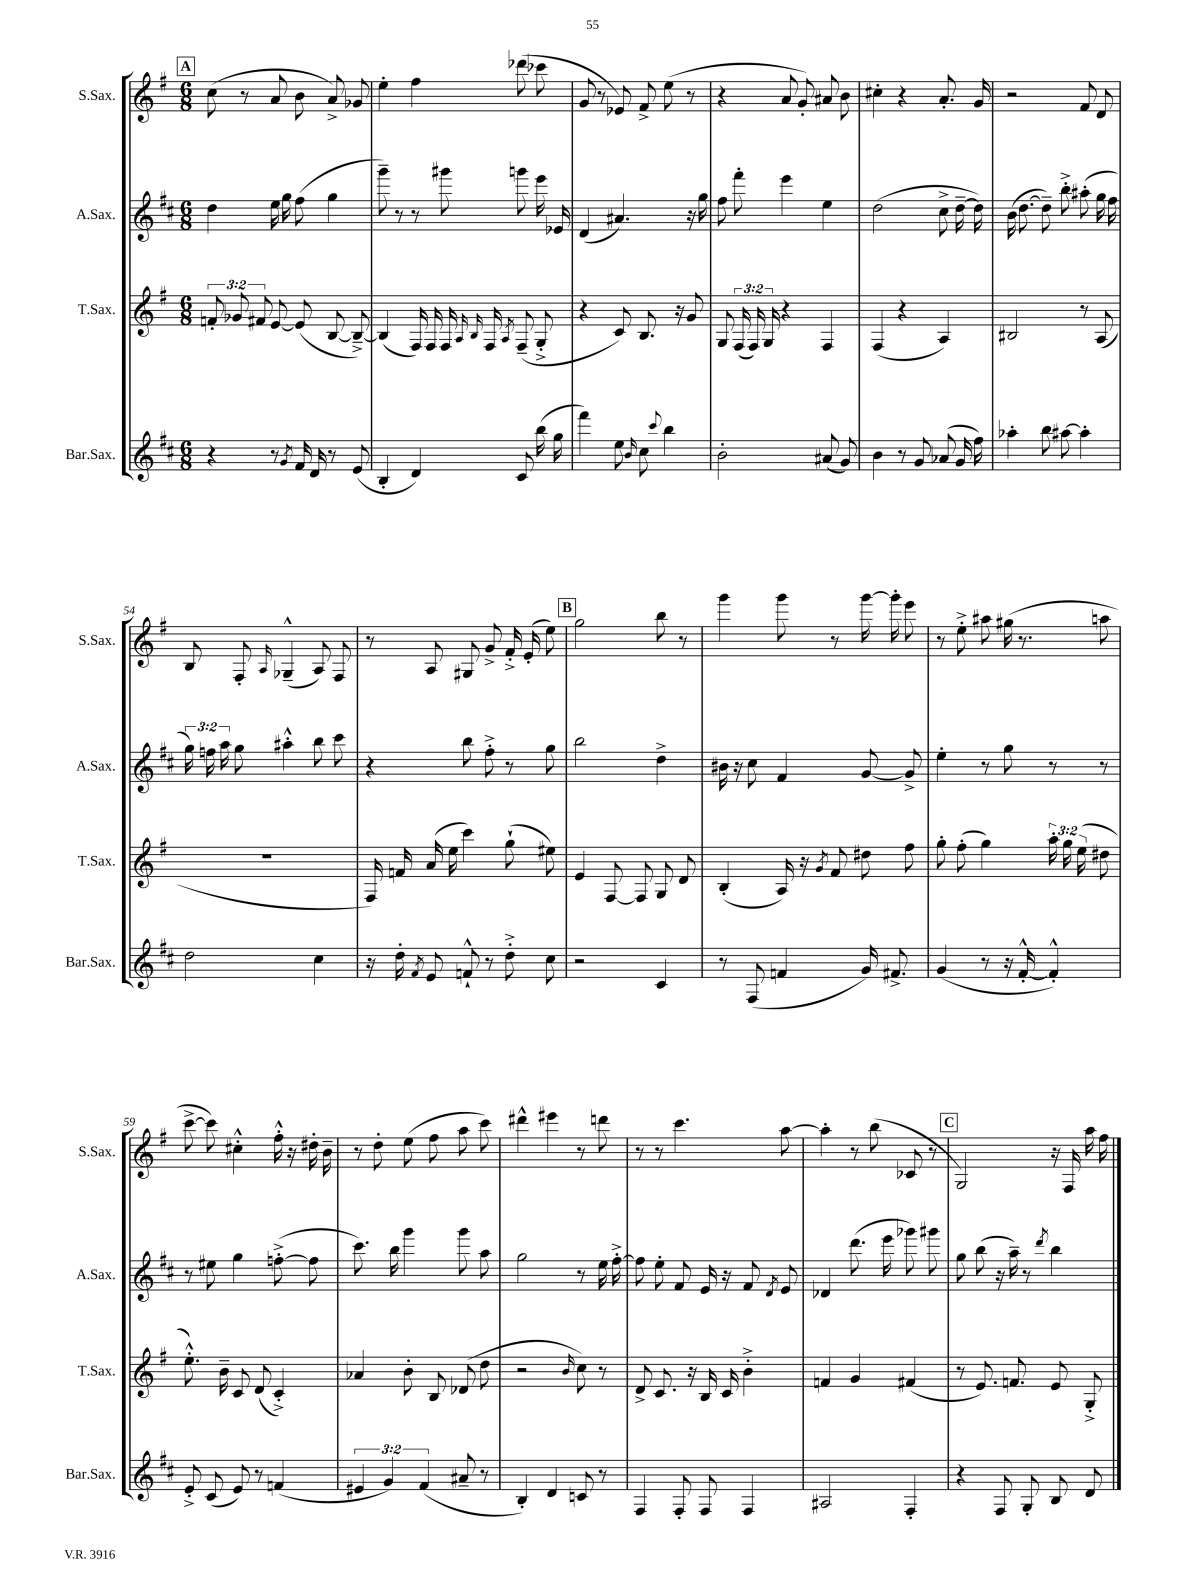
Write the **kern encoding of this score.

**kern	**kern	**kern	**kern
*staff4	*staff3	*staff2	*staff1
*clefG2	*clefG2	*clefG2	*clefG2
*k[f#c#]	*k[f#]	*k[f#c#]	*k[f#]
*M6/8	*M6/8	*M6/8	*M6/8
4r	12f'	4dd	(8cc
.	12g-	.	.
.	.	.	8r
.	12f#	.	.
8r	[8e	16ee	8a
.	.	16gg	.
8qg	.	.	.
16f#	(8e]	(8ff#	8b
16d	.	.	.
8r	[8B	4gg	8a^)
(8e	8B~^_)	.	8g-
=	=	=	=
4B'	(4B]	8ggg~)	4ee'
.	.	8r	.
4d)	16F#)	8r	4ff#
.	16F#	.	.
.	16F#	8ggg#	.
.	16qqA	.	.
.	16qqB	.	.
.	16F#	.	.
.	8qA	.	.
8c#	(8F#~	8ggg	(8ddd-
(16bb	8G'^	16eee	8ccc-
16gg	.	16e-	.
=	=	=	=
4fff#)	4r	(4d	8g
.	.	.	8r
8ee	8c)	4.a#)	8e-)
16qqb	.	.	.
8cc#	8.B	.	8f#^
8qqccc#	.	.	.
4bb	.	.	(8ee
.	16r	.	.
.	8g	16r	8r
.	.	16gg	.
=	=	=	=
2b'	8G	8ff#	4r
.	(24F#	8fff#'	.
.	24F#)	.	.
.	24G	.	.
.	4r	4eee	8a
.	.	.	8g')
(8a#	4F#	4ee	8a#
8g)	.	.	8b
=	=	=	=
4b	(4F#	(2dd	4cc#'
8r	4r	.	4r
8g	.	.	.
(8a-	4A)	8cc#^	8.a'
16g	.	[16dd~	.
16ff#)	.	16dd])	16g
=	=	=	=
4aa-'	2B#	(16b	2r
.	.	[8.dd	.
8bb	.	8dd~])	.
[8aa#	.	8bb'^	.
4aa#']	8r	(8aa#'	8f#
.	(8A	16gg	8d
.	.	16ff#	.
=	=	=	=
2dd	2.r	24gg)	8B
.	.	24ff	.
.	.	24aa	.
.	.	8gg	8F#'
.	.	.	16qqA
.	.	4aa#'^^	(4G-~^^
4cc#	.	8bb	8A)
.	.	8ccc#	8F#
=	=	=	=
16r	16F#)	4r	8r
16dd'	16f	.	.
8qf#	.	.	.
8e	(16a	.	8A
.	16ee	.	.
8f`^^	4ccc)	8bb	8G#
8r	.	8ff#'^	8g^
8dd'^	(8gg`	8r	16f#'^
.	.	.	(16e'
8cc#	8ee#)	8gg	8ee)
=	=	=	=
2r	4e	2bb	2gg
.	[8F#	.	.
.	8F#]	.	.
4c#	8G	4dd^	8bb
.	8d	.	8r
=	=	=	=
8r	(4B'	16b#	4ggg
.	.	16r	.
(8F#	.	8cc#	.
4f	16A)	4f#	8ggg
.	16r	.	.
.	8qg	.	.
.	8f#	.	8r
16g)	8dd#	[8g	[16ggg
8.f#^	.	.	16ggg']
.	8ff#	8g^]	8eee
=	=	=	=
(4g	8gg'	4ee'	8r
.	(8ff#'	.	8ee'^
8r	4gg)	8r	8aa#
16r	.	8gg	(16gg#
[16f#'^^	.	.	8.r
4f#'^^])	24aa'	8r	.
.	24gg	.	.
.	(24ee	.	.
.	8dd#	8r	8aa
=	=	=	=
8e'^	8.ee'^^)	8r	[8ccc^
(8c#	.	8ee#	8ccc])
.	16b~	.	.
8e)	8c	4gg	4cc#'^^
8r	(8d	.	.
(4f	4c'^)	([8ff'^	16ff#'^^
.	.	.	16r
.	.	8ff]	16dd#'
.	.	.	16b~
=	=	=	=
6e#	4a-	8.ccc#)	8r
.	.	.	8dd'
6g)	.	.	.
.	.	16bb	.
.	8b'	4ggg	(8ee
(6f#	.	.	.
.	8B	.	8ff#
8a#~	(8d-	8ggg	8aa
8r	8dd	8aa	8ccc)
=	=	=	=
4B')	2r	2gg	4ddd#^^
4d	.	.	4eee#
.	16qqb	.	.
8c	8cc)	8r	8r
8r	8r	16ee	8ddd
.	.	[16ff#'^	.
=	=	=	=
4F#	8d^	8ff#]	8r
.	8.c	8ee'	8r
8F#'	.	8f#	4.ccc
.	16r	.	.
8F#	16B	16e	.
.	16c	16r	.
4F#	4b'^	8f#	.
.	.	8qd	.
.	.	8e	[8aa
=	=	=	=
2A#	4f	4d-	4aa']
.	4g	(8.ddd	8r
.	.	.	(8bb
.	.	16eee	.
4F#'	(4f#	8ggg-)	8c-
.	.	8ggg#	8r
=	=	=	=
4r	8r	8gg	2G)
.	8.e)	(8bb	.
8F#	.	16r	.
.	8.f	16aa~)	.
8G'	.	8r	.
.	.	8qddd	.
8B	8e	4bb	16r
.	.	.	16F#
8d	8G'^	.	16aa
.	.	.	16ff#
==	==	==	==
*-	*-	*-	*-
